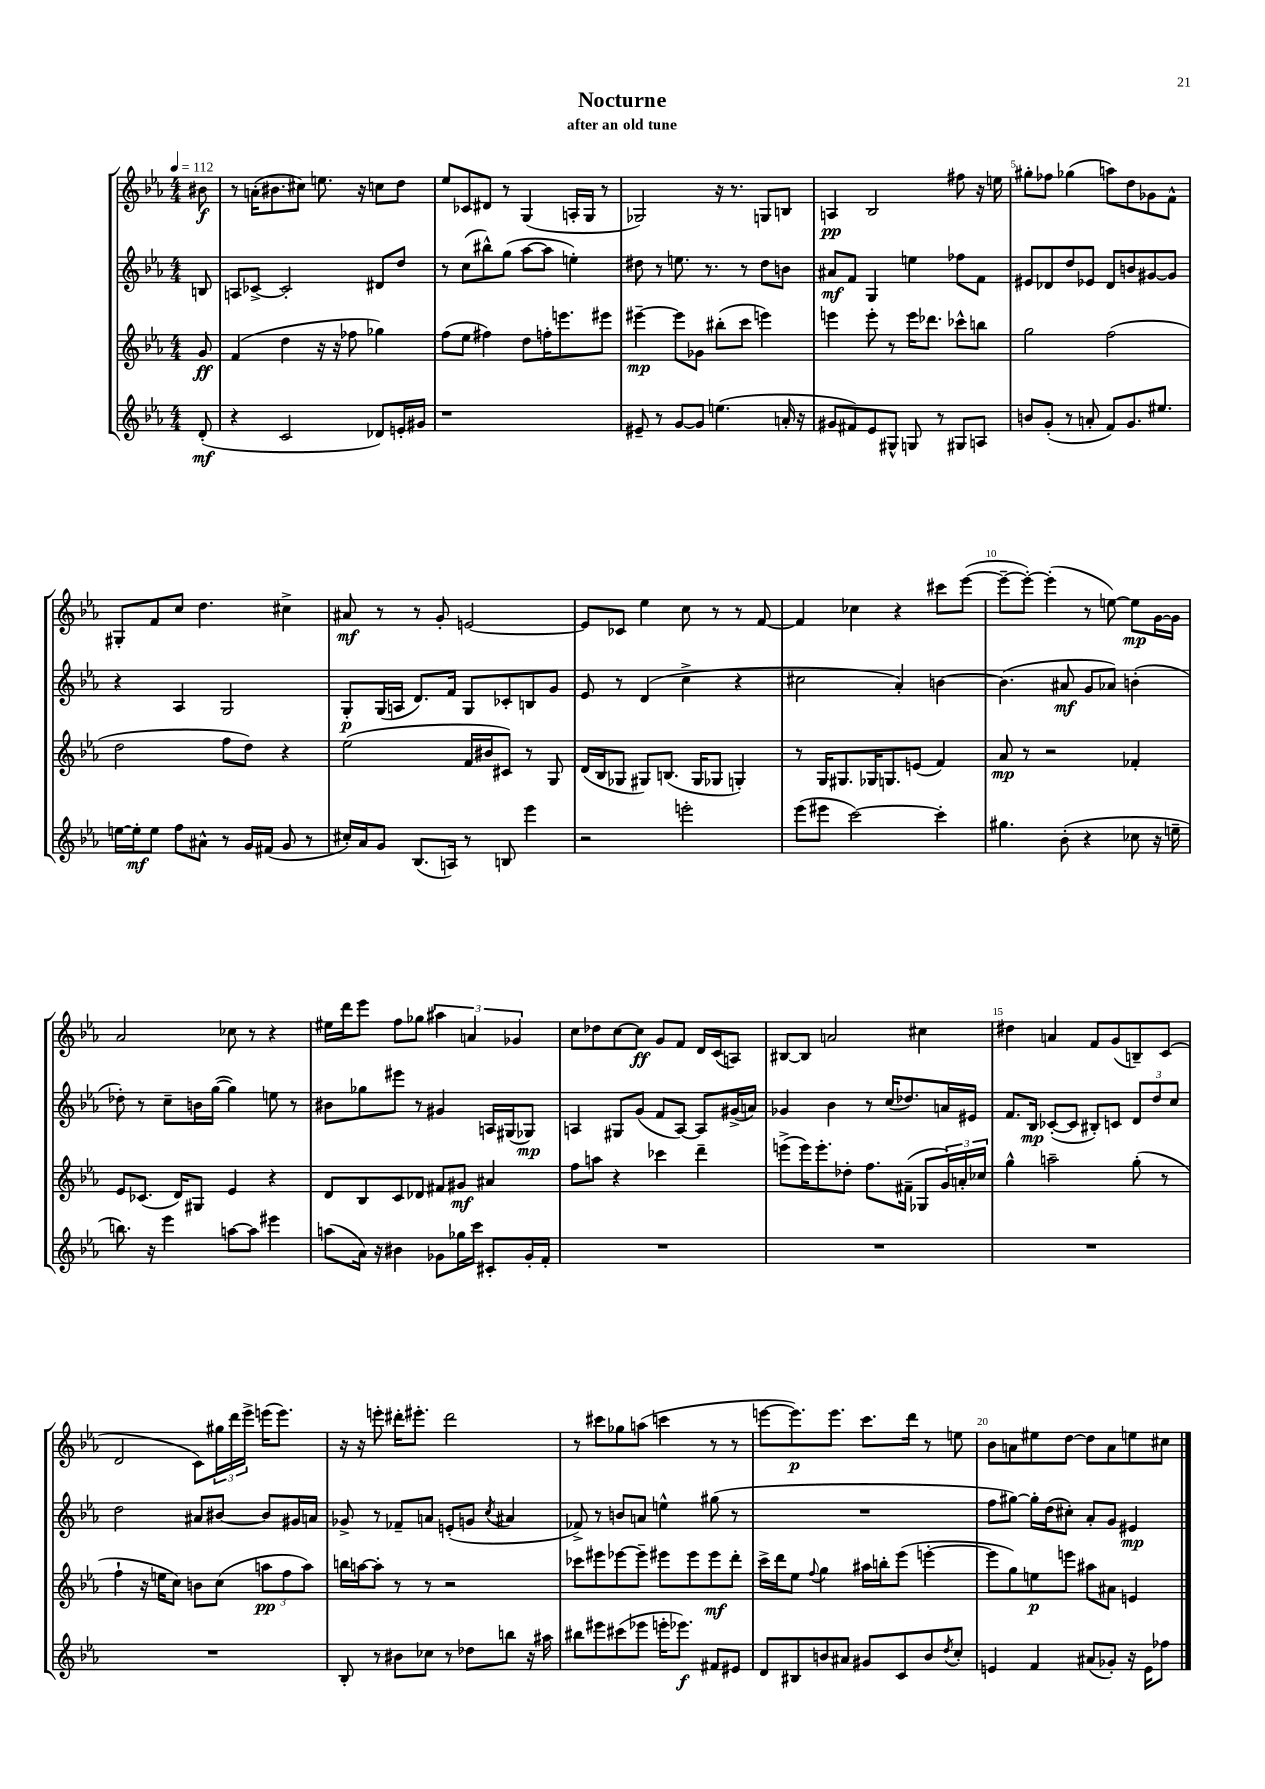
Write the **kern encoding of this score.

**kern	**kern	**kern	**kern
*staff4	*staff3	*staff2	*staff1
*clefG2	*clefG2	*clefG2	*clefG2
*k[b-e-a-]	*k[b-e-a-]	*k[b-e-a-]	*k[b-e-a-]
*M4/4	*M4/4	*M4/4	*M4/4
*MM112	*MM112	*MM112	*MM112
(8d'/	8g/	8B/	8b#\
=	=	=	=
4r	(4f/	8A/L	8r
.	.	[8c-^/J	(16a'\LK
.	.	.	8.b#\
2c/	4dd\	2c-'/]	.
.	.	.	8cc#\J)
.	16r	.	8.ee\
.	16r	.	.
.	8ff-\	.	.
.	.	.	16r
8d-/L)	4gg-\)	8d#/L	8cc\L
16e'/L	.	8dd/J	8dd\J
16g#/JJ	.	.	.
=	=	=	=
1r	(8ff\L	8r	8ee-/L
.	8ee-\J	(8cc\L	8c-/
.	4ff#\)	8bb#^^\)	8d#/J
.	.	(8gg\J	8r
.	8dd\L	[8aa-\L	(4G/
.	16ff'\K	8aa-\]J	.
.	8.eee\	.	.
.	.	4ee'\)	16A'/LL
.	.	.	16G/JJ
.	8eee#\J	.	8r
=	=	=	=
8e#~/	[4eee#~\	8dd#\	2G-/)
8r	.	8r	.
[8g/L	8eee#\]L	8.ee\	.
8g/]J	8g-\J	.	.
.	.	8.r	.
(4.ee\	(8bb#'\L	.	16r
.	.	.	8.r
.	8ccc\J	8r	.
.	4eee\)	8dd#\L	8G/L
16a'/	.	8b\J	8B/J
16r	.	.	.
=	=	=	=
8g#/L	4eee\	8a#/L	4A/
8f#/)	.	8f/J	.
8e-/	8eee'\	4G/	2B-/
8G#^^/J	8r	.	.
8G/	16eee\LK	4ee\	.
.	8.ddd-\J	.	.
8r	.	.	.
8G#/L	8ccc-^^\L	8ff-\L	8ff#\
8A/J	8bb\J	8f\J	16r
.	.	.	16ee\
=	=	=	=
8b/L	2gg\	8e#/L	8gg#'\L
(8g'/J	.	8d-/	8ff-\J
8r	.	8dd/	(4gg-\
8a'/	.	8e-/J	.
8f/L)	(2ff\	8d-/L	8aa\L)
8.g/	.	8b/	8dd\
.	.	[8g#/	8g-\
8.ee#/J	.	.	.
.	.	8g#/]J	8f^^\J
=	=	=	=
[16ee\LL	2dd\	4r	8G#'/L
16ee'\]J	.	.	.
8ee\J	.	.	8f/
8ff\L	.	4A-/	8cc/J
8a#^^\J	.	.	4.dd\
8r	8ff\L	2G/	.
16g/LL	8dd\J)	.	.
(16f#/JJ	.	.	.
8g/	4r	.	4cc#^\
8r	.	.	.
=	=	=	=
16cc#'/LL)	(2ee-\	8G'/L	8a#/
16a-/J	.	.	.
8g/J	.	(16G/L	8r
.	.	16A/JJ	.
(8.B-/L	.	8.d/L)	8r
.	.	.	8g'/
16A/Jk)	.	16f/Jk	.
8r	16f/LL	8G/L	[2e/
.	16b#/J	.	.
8B/	8c#/J)	8c-'/	.
4eee-\	8r	8B/	.
.	8G/	8g/J	.
=	=	=	=
2r	(16d/LL	8e-/	8e/]L
.	16B-/J	.	.
.	8G-/J	8r	8c-/J
.	8G#/L)	(4d/	4ee-\
.	(8.B/J	.	.
2eee'\	.	4cc^\	8cc\
.	16G#/LK	.	.
.	8G-/J	.	8r
.	4G'/)	4r	8r
.	.	.	[8f/
=	=	=	=
(8eee-\L	8r	2cc#\	4f/]
8eee#\J	16G/LK	.	.
.	8.G#/	.	.
[2ccc\)	.	.	4cc-\
.	16G-/K	.	.
.	8.G/	.	.
.	.	4a-'/)	4r
.	(8e/J	.	.
4ccc'\]	4f/)	[4b\	8ccc#\L
.	.	.	([8eee-\J
=	=	=	=
4.gg#\	8a-/	(4.b\]	8eee-~\_L
.	8r	.	8eee-'\_J)
.	2r	.	(4eee-'\]
(8b-'\	.	8a#/	.
4r	.	8g/L	8r
.	.	8a-/J)	[8ee\)
8cc-\	4f-'/	(4b'\	8ee\]L
16r	.	.	[16g\L
16ee~\	.	.	16g\]JJ
=	=	=	=
8.bb\)	8e-/L	8dd-'\)	2a-/
.	(8.c-/J	8r	.
16r	.	.	.
4eee-\	.	8cc~\L	.
.	16d/LK)	.	.
.	8G#/J	16b\L	.
.	.	([16gg\JJ	.
[8aa\L	4e-/	4gg\])	8cc-\
8aa\]J	.	.	8r
4eee#\	4r	8ee\	4r
.	.	8r	.
=	=	=	=
(8aa\L	8d/L	8b#\L	16ee#\LL
.	.	.	16ddd\J
16a-\Jk)	8B-/	8gg-\	8eee-\J
16r	.	.	.
4b#\	8c/	8eee#\J	8ff\L
.	8d-/J	8r	8gg-\J
8g-\L	8f#/L	4g#/	6aa#\
16gg-\L	8g#/J	.	.
.	.	.	6a/
16ccc\JJ	.	.	.
8c#'/L	4a#/	16A/LL	.
.	.	(16G#/J	.
.	.	.	6g-/
16g-'/L	.	8G-/J)	.
16f'/JJ	.	.	.
=	=	=	=
1r	8ff\L	4A/	8cc\L
.	8aa\J	.	8dd-\
.	4r	8G#/L	[8cc\
.	.	(8g/J	8cc\]J
.	4ccc-\	8f/L	8g/L
.	.	[8A/J)	8f/J
.	4ddd~\	8A/]L	16d/LL
.	.	.	(16c/J
.	.	(16g#^/L	8A/J)
.	.	16a/JJ)	.
=	=	=	=
1r	(8eee^\L	4g-/	[8B#/L
.	16eee\K)	.	8B#/]J
.	8.eee'\	.	.
.	.	4b-\	2a/
.	8dd-'\J	.	.
.	8.ff\L	8r	.
.	.	(16cc/LK	.
.	(16f#~\Jk	8.dd-/)	.
.	8G-/L	.	4cc#\
.	24g/L)	16a/L	.
.	24a'/	.	.
.	.	16e#/JJ	.
.	24cc-/JJ	.	.
=	=	=	=
1r	4gg^^\	8.f/L	4dd#\
.	.	16B-/Jk	.
.	2aa~\	([8c-'/L	4a/
.	.	8c-/]J	.
.	.	8B#'/L)	8f/L
.	.	8c/J	(8g/
.	(8gg'\	12d/L	8B~/)
.	.	12dd/	.
.	8r	.	(8c/J
.	.	12cc/J	.
=	=	=	=
1r	4ff`\	2dd\	2d/
.	16r	.	.
.	16ee\LK	.	.
.	8cc\J)	.	.
.	8b\L	8a#/L	8c\L)
.	(8cc\J	[8b#/J	24gg#\L
.	.	.	24ddd\
.	.	.	24eee-^\JJ
.	12aa\L	8b#/]L	(16eee\LK
.	.	.	8.eee\J)
.	12ff\	.	.
.	.	16g#/L	.
.	12aa\J)	.	.
.	.	16a/JJ	.
=	=	=	=
8B-'/	16bb\LL	8g-^/	16r
.	[16aa\J	.	16r
8r	8aa'\]J	8r	8eee'\
8b#\L	8r	8f-~/L	16ddd#'\LK
.	.	.	8.eee#'\J
8cc-\J	8r	8a/J	.
8r	2r	(8e'/L	2ddd#\
8dd-\L	.	8g/J	.
.	.	8qcc/	.
8bb\J	.	4a#/	.
16r	.	.	.
16aa#\	.	.	.
=	=	=	=
8bb#\L	8ccc-\L	8f-^/)	8r
8eee#\	8eee#\	8r	8ccc#\L
(8ccc#\	[8eee-\	8b/L	8gg-\
8eee-\J	8eee-~\]J	8a/J	(8aa\J
16eee'\LK	8eee#\L	4ee^^\	4ccc\
8.eee-\J)	.	.	.
.	8eee#\	.	.
8f#/L	8eee#\	(8gg#\	8r
8e#/J	8ddd'\J	8r	8r
=	=	=	=
8d/L	16ccc^\LL	1r	[8eee\L
.	16ddd\J	.	.
8B#/	8ee-\J	.	8.eee\])
.	8qqff/	.	.
8b/	4gg\	.	.
.	.	.	8.eee\J
8a#/J	.	.	.
8g#/L	16aa#\LL	.	8.ccc\L
.	16bb'\J	.	.
8c/	(8eee-\J	.	.
.	.	.	16ddd\Jk
8b/	[4eee'\	.	8r
8qdd/	.	.	.
8cc'/J	.	.	8ee\
=	=	=	=
4e/	8eee\]L	8ff\L	8b-\L
.	8gg\)	[8gg#\J)	8a\
4f/	8ee\	16gg#'\]LL	8ee#\
.	.	(16dd\J	.
.	8eee\J	8cc#'\J)	[8dd\J
(8a#/L	8aa#\L	8a-'/L	8dd\]L
8g-'/J)	8a#\J	8g/J	8a\
16r	4e/	4e#/	8ee\
16e\LK	.	.	.
8ff-\J	.	.	8cc#\J
==	==	==	==
*-	*-	*-	*-
